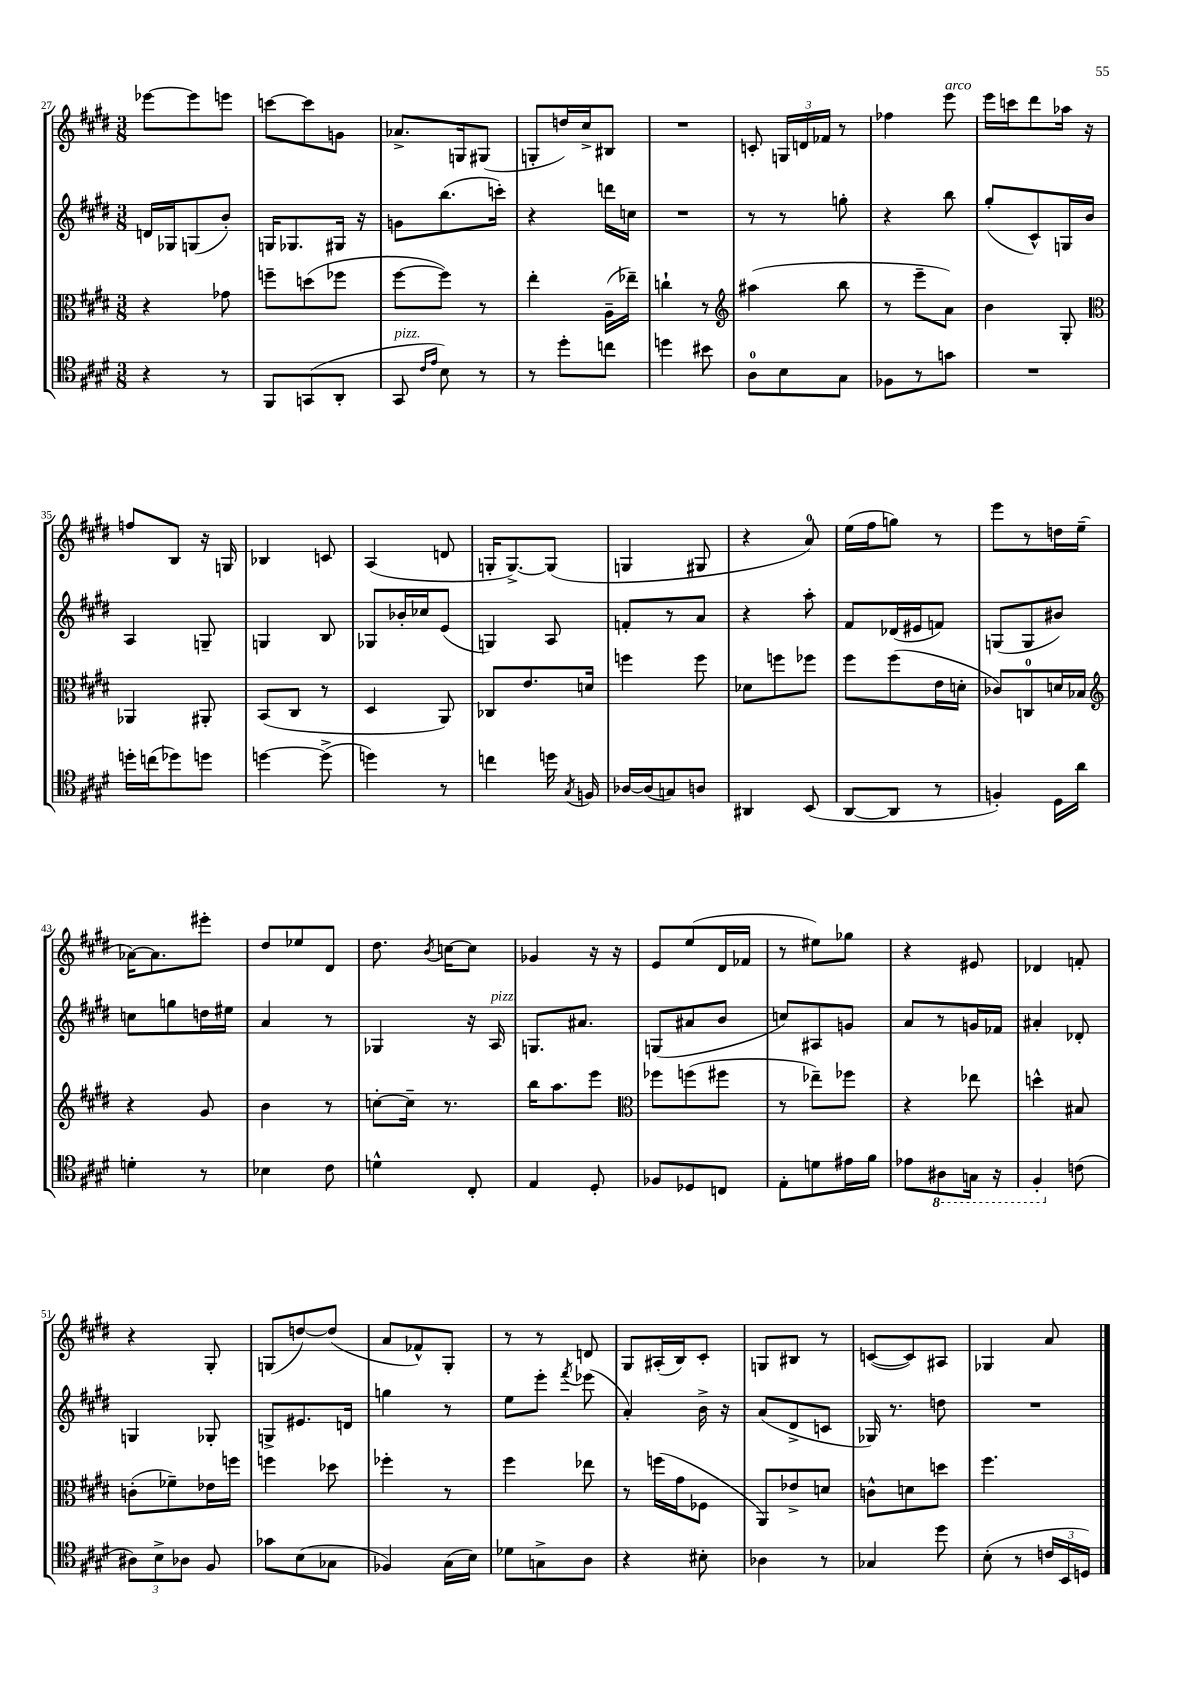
<<
\new StaffGroup <<
\new Staff = "s0" {
    \clef treble \key e \major \numericTimeSignature \time 3/8
    \autoBeamOff ees'''8[~ ees'''8 e'''8] |
    c'''8[~ c'''8 g'8] |
    aes'8.[-> g16 gis8]( |
    g8[-. d''16) cis''16-> bis8] |
    R4. |
    c'8-. \tuplet 3/2 { g16[ d'16 fes'16] } r8 |
    fes''4 e'''8^\markup { \italic "arco" } |
    e'''16[ c'''16 dis'''8 aes''16] r16 |
    f''8[ b8] r16 g16 |
    bes4 c'8 |
    a4( d'8 |
    g16[-. g8.~->) g8]( |
    g4 gis8 |
    r4 a'8-0) |
    e''16[( fis''16 g''8]) r8 |
    e'''8[ r8 d''16 e''16]--( |
    aes'16[~) aes'8. eis'''8]-. |
    dis''8[ ees''8 dis'8] |
    dis''8. \acciaccatura { b'8 } c''16[~ c''8] |
    ges'4 r16 r16 |
    e'8[ e''8( dis'16 fes'16] |
    r8 eis''8[) ges''8] |
    r4 eis'8 |
    des'4 f'8-. |
    r4 gis8-. |
    g8[( d''8~) d''8]( |
    a'8[ fes'8-^) gis8]-. |
    r8 r8 d'8 |
    gis8[ ais16-.( b16) cis'8]-. |
    g8[ bis8] r8 |
    c'8[~( c'8) ais8] |
    ges4 a'8 \bar "|." |
}
\new Staff = "s1" {
    \clef treble \key e \major \numericTimeSignature \time 3/8
    \autoBeamOff d'16[ ges16 g8( b'8]-.) |
    g16[ ges8. gis16] r16 |
    g'8[ b''8.( c'''16]-.) |
    r4 d'''16[ c''16] |
    R4. |
    r8 r8 g''8-. |
    r4 b''8 |
    gis''8[-.( cis'8-^) g16 b'16] |
    a4 g8-- |
    g4 b8 |
    ges8[ bes'16-. ces''16 e'8]( |
    g4) a8 |
    f'8[-. r8 a'8] |
    r4 a''8-. |
    fis'8[ des'16( eis'16 f'8]) |
    g8[( g8 bis'8]) |
    c''8[ g''8 d''16 eis''16] |
    a'4 r8 |
    ges4 r16 a16^\markup { \italic "pizz." } |
    g8.[ ais'8.] |
    g8[( ais'8 b'8] |
    c''8[) ais8 g'8] |
    a'8[ r8 g'16 fes'16] |
    ais'4-. des'8-. |
    g4 ges8-. |
    g8[-> eis'8. d'16] |
    g''4 r8 |
    e''8[ e'''8]-. \acciaccatura { fis'''8 } ees'''8( |
    a'4-.) b'16-> r16 |
    a'8[( dis'8-> c'8] |
    ges16) r8. d''8 |
    R4. \bar "|." |
}
\new Staff = "s2" {
    \clef alto \key e \major \numericTimeSignature \time 3/8
    \autoBeamOff r4 ges'8 |
    f''8[-- d''8( fes''8] |
    fis''8[~ fis''8]) r8 |
    e''4-. a16[--( ees''16]--) |
    c''4-! r8 |
    \clef treble ais''4( b''8 |
    r8 e'''8[-- a'8]) |
    b'4 gis8-. |
    \clef alto aes,4 ais,8-. |
    b,8[( cis8] r8 |
    dis4 a,8) |
    ces8[ e'8. d'16] |
    f''4 f''8 |
    des'8[ f''8 fes''8] |
    fis''8[ fis''8( e'16 d'16]-. |
    ces'8[) c8-0 d'16 bes16] |
    \clef treble r4 gis'8 |
    b'4 r8 |
    c''8[~-. c''16]-- r8. |
    b''16[ a''8. e'''8] |
    \clef alto fes''8[ f''8( fis''8] |
    r8 ees''8[--) fes''8] |
    r4 ees''8 |
    d''4-^ bis8 |
    c'8[-.( fes'8--) ees'16 f''16] |
    f''4 des''8 |
    fes''4-. r8 |
    fis''4 ees''8 |
    r8 f''16[( gis'16 fes8] |
    a,8[) ees'8-> d'8] |
    c'8[-^ d'8 d''8] |
    fis''4. \bar "|." |
}
\new Staff = "s3" {
    \clef tenor \key e \major \numericTimeSignature \time 3/8
    \autoBeamOff r4 r8 |
    fis,8[ g,8( a,8]-. |
    gis,8^\markup { \italic "pizz." } \grace { cis'16[ e'16] } b8) r8 |
    r8 dis''8[-. c''8] |
    d''4 bis'8 |
    a8[-0 b8 gis8] |
    fes8[ r8 g'8] |
    R4. |
    d''16[-. c''16( des''8) d''8] |
    d''4~ d''8->( |
    d''4) r8 |
    c''4 d''16 \acciaccatura { gis8 } f16 |
    aes16[~ aes16( g8) a8] |
    ais,4 b,8( |
    a,8[~ a,8] r8 |
    f4-.) dis16[ a'16] |
    d'4-. r8 |
    bes4 cis'8 |
    d'4-^ cis8-. |
    e4 dis8-. |
    fes8[ des8 c8] |
    e8[-. d'8 eis'16 fis'16] |
    ees'8[ \ottava #-1 ais,8 g,16] r16 |
    fis,4-. \ottava #0 c'8( |
    \tuplet 3/2 { ais8[) b8-> aes8] } fis8 |
    ges'8[ b8( ges8] |
    fes4) gis16[( b16]) |
    des'8[ g8-> a8] |
    r4 bis8-. |
    aes4 r8 |
    ges4 dis''8 |
    b8-.( r8 \tuplet 3/2 { c'16[ b,16 d16]) } \bar "|." |
}
>>
>>
\layout { \context { \Score currentBarNumber = #27 } }
